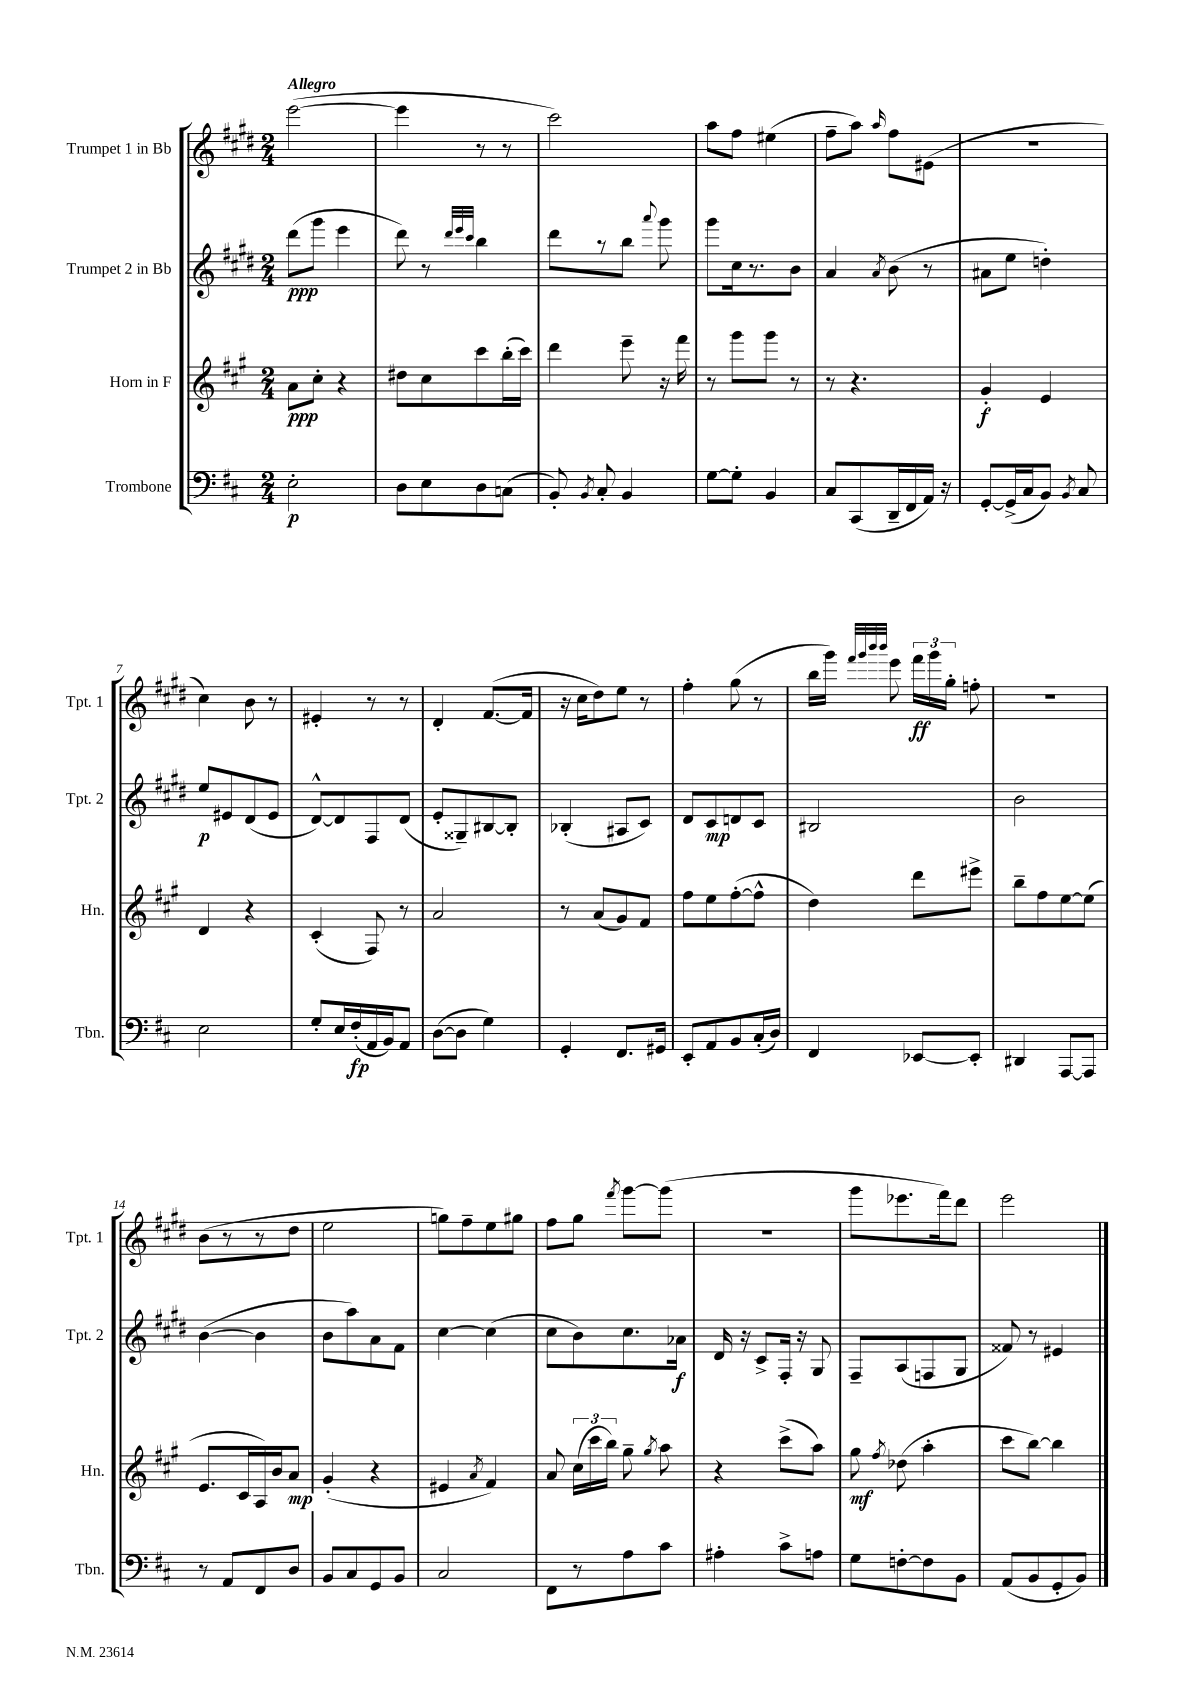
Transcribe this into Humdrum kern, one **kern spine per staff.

**kern	**kern	**kern	**kern
*staff4	*staff3	*staff2	*staff1
*clefF4	*clefG2	*clefG2	*clefG2
*k[f#c#]	*k[f#c#g#]	*k[f#c#g#d#]	*k[f#c#g#d#]
*M2/4	*M2/4	*M2/4	*M2/4
2E'	8a	(8ddd#	([2eee
.	8cc#'	8ggg#	.
.	4r	4eee	.
=	=	=	=
8D	8dd#	8ddd#)	4eee]
8E	8cc#	8r	.
.	.	32qqddd#	.
.	.	32qqeee	.
.	.	32qqccc#	.
8D	8ccc#	4bb	8r
(8C	(16bb'	.	8r
.	16ccc#)	.	.
=	=	=	=
8BB')	4ddd	8ddd#	2ccc#)
8qBB	.	.	.
8C#'	.	8r	.
4BB	8eee~	8bb	.
.	.	8qqaaa	.
.	16r	8ggg#	.
.	16fff#	.	.
=	=	=	=
[8G	8r	8ggg#	8aa
8G']	8ggg#	16cc#	8ff#
.	.	8.r	.
4BB	8ggg#	.	(4ee#
.	8r	8b	.
=	=	=	=
8C#	8r	4a	8ff#~
(8CC#	4.r	.	8aa)
.	.	8qa	16qqaa
16DD~	.	(8b	8ff#
16FF#	.	.	.
16AA)	.	8r	(8e#
16r	.	.	.
=	=	=	=
[8GG'	4g#'	8a#	2r
(16GG^]	.	8ee	.
16C#	.	.	.
8BB)	4e	4dd')	.
8qBB	.	.	.
8C#	.	.	.
=	=	=	=
2E	4d	8ee	4cc#)
.	.	8e#	.
.	4r	(8d#	8b
.	.	8e#	8r
=	=	=	=
8G'	(4c#'	[8d#^^)	4e#'
16E	.	8d#]	.
(16F#'	.	.	.
16AA	8F#)	8F#	8r
16BB)	.	.	.
8AA	8r	(8d#	8r
=	=	=	=
([8D	2a	8e'	4d#'
8D]	.	8G##~)	.
4G)	.	[8B#	([8.f#
.	.	8B#']	.
.	.	.	16f#]
=	=	=	=
4GG'	8r	(4B-'	16r
.	.	.	16cc#
.	(8a	.	8dd#)
8.FF#	8g#)	8A#	8ee
.	8f#	8c#)	8r
16GG#	.	.	.
=	=	=	=
8EE'	8ff#	8d#	4ff#'
8AA	8ee	8c#	.
8BB	([8ff#'	8d	(8gg#
(16C#'	8ff#^^]	8c#	8r
16D)	.	.	.
=	=	=	=
4FF#	4dd)	2B#	16bb
.	.	.	16ggg#)
.	.	.	32qqfff#
.	.	.	32qqggg#
.	.	.	32qqbbb
.	.	.	32qqbbb
.	.	.	8eee
[8EE-	8ddd	.	24fff#
.	.	.	24ggg#
.	.	.	24gg#'
8EE-']	8eee#^	.	8ff'
=	=	=	=
4DD#	8bb~	2b	2r
.	8ff#	.	.
[8AAA	[8ee	.	.
8AAA]	(8ee]	.	.
=	=	=	=
8r	8.e	([4b	(8b
8AA	.	.	8r
.	16c#	.	.
8FF#	16A)	4b]	8r
.	16b	.	.
8D	8a	.	8dd#
=	=	=	=
8BB	(4g#'	8b	2ee
8C#	.	8aa)	.
8GG	4r	8a	.
8BB	.	8f#	.
=	=	=	=
2C#	4e#	[4cc#	8gg)
.	.	.	8ff#~
.	8qa	.	.
.	4f#)	(4cc#]	8ee
.	.	.	8gg#
=	=	=	=
8FF#	8a	8cc#	8ff#
8r	(24cc#	8b)	8gg#
.	24ccc#	.	.
.	24bb)	.	.
.	.	.	8qfff#
8A	8gg#~	8.cc#	[8ggg#
.	8qgg#	.	.
8c#	8aa	.	(8ggg#]
.	.	16a-	.
=	=	=	=
4A#'	4r	16d#	2r
.	.	16r	.
.	.	8c#^	.
8c#^	(8ccc#^	16F#'	.
.	.	16r	.
8A	8aa)	8G#	.
=	=	=	=
8G	8gg#	8F#~	8ggg#
.	8qff#	.	.
[8F'	(8dd-	(8A	8.eee-
8F]	4aa'	8F	.
.	.	.	16fff#)
8BB	.	8G#	8ddd#
=	=	=	=
(8AA	8ccc#	8f##)	2eee
8BB	[8bb)	8r	.
8GG'	4bb]	4e#	.
8BB)	.	.	.
==	==	==	==
*-	*-	*-	*-
